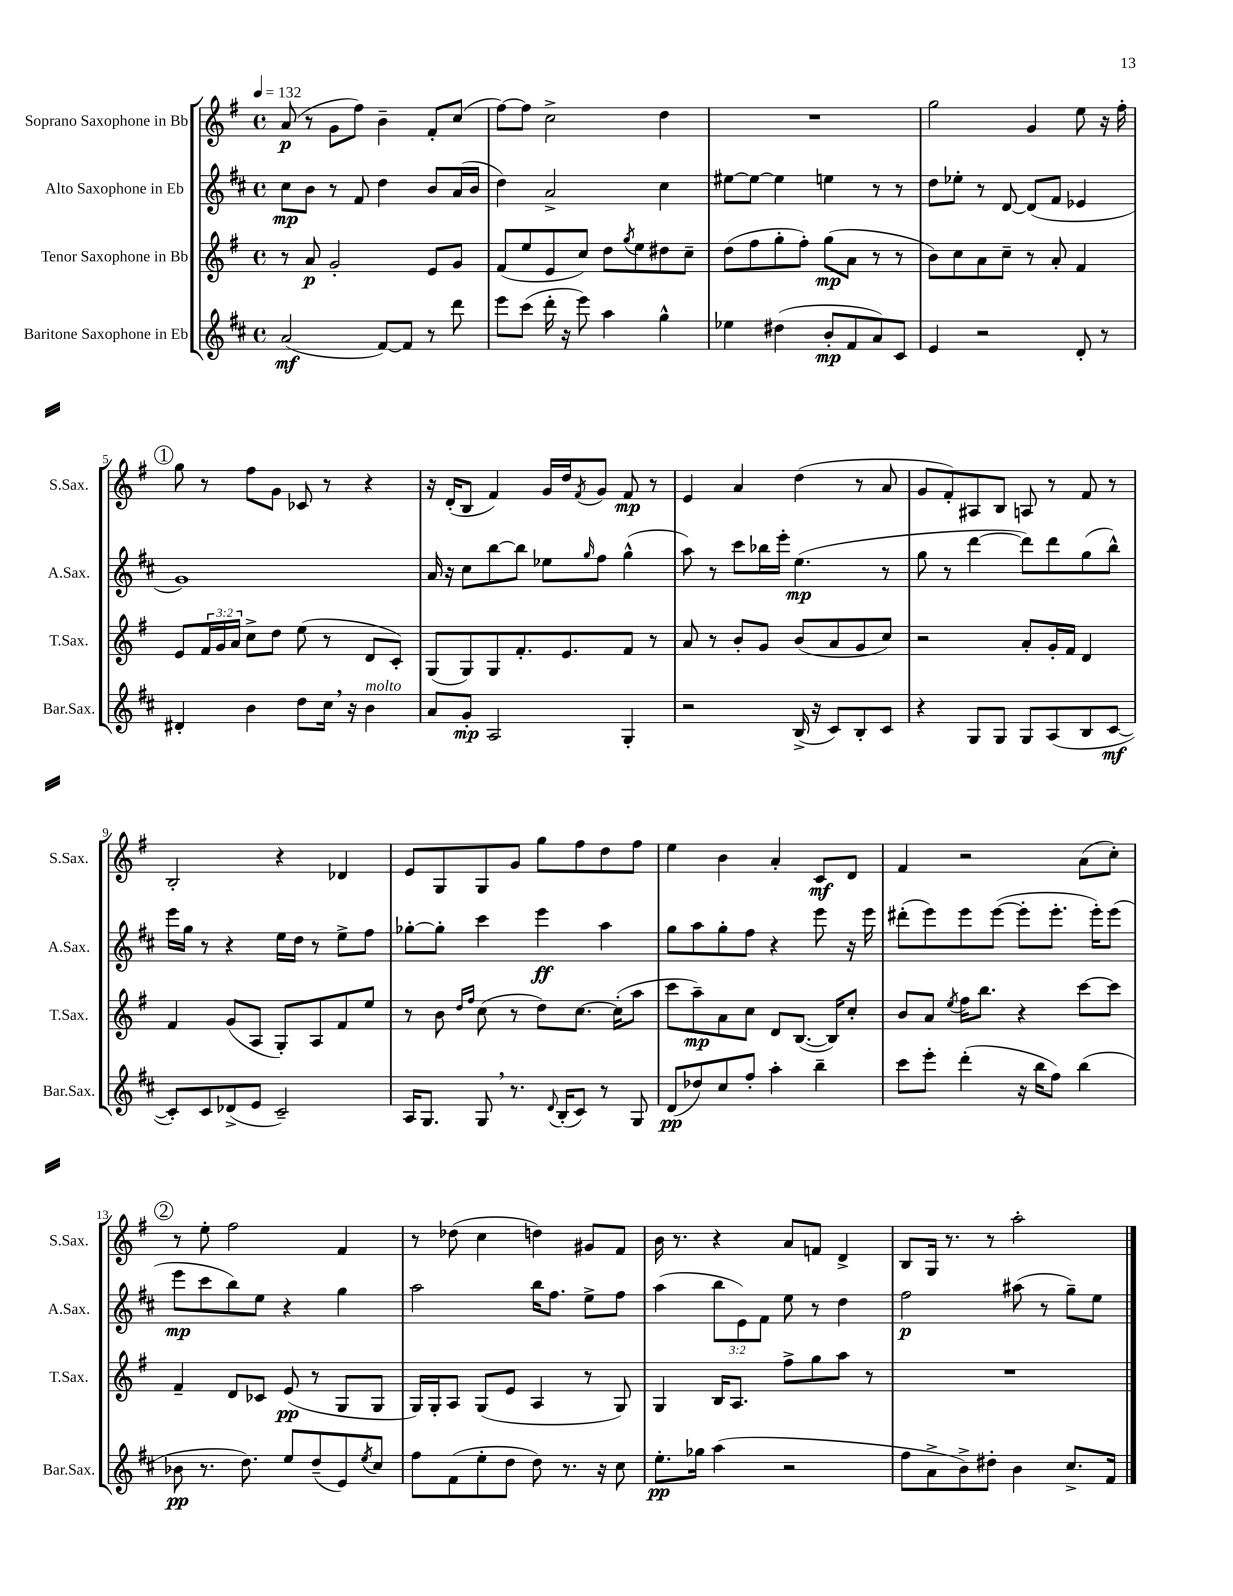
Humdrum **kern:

**kern	**dynam	**kern	**dynam	**kern	**dynam	**kern	**dynam
*part4	*part4	*part3	*part3	*part2	*part2	*part1	*part1
*staff4	*staff4	*staff3	*staff3	*staff2	*staff2	*staff1	*staff1
*I"Baritone Saxophone in Eb	*	*I"Tenor Saxophone in Bb	*	*I"Alto Saxophone in Eb	*	*I"Soprano Saxophone in Bb	*
*I'Bar.Sax.	*	*I'T.Sax.	*	*I'A.Sax.	*	*I'S.Sax.	*
*clefG2	*	*clefG2	*	*clefG2	*	*clefG2	*
*k[f#c#]	*	*k[f#]	*	*k[f#c#]	*	*k[f#]	*
*M4/4	*	*M4/4	*	*M4/4	*	*M4/4	*
*met(c)	*	*met(c)	*	*met(c)	*	*met(c)	*
*MM132	*	*MM132	*	*MM132	*	*MM132	*
=1	=1	=1	=1	=1	=1	=1	=1
(2a/	mf	8r	.	8cc#\L	mp	(8a/	p
.	.	8a/	p	8b\J	.	8r	.
.	.	2g'/	.	8r	.	8g\L	.
.	.	.	.	8f#/	.	8ff#\J)	.
[8f#/L)	.	.	.	4dd\	.	4b~\	.
8f#/J]	.	.	.	.	.	.	.
8r	.	8e/L	.	8b/L	.	8f#'/L	.
8ddd\	.	8g/J	.	(16a/L	.	(8cc/J	.
.	.	.	.	16b/JJ	.	.	.
=2	=2	=2	=2	=2	=2	=2	=2
8eee\L	.	(8f#/L	.	4dd\)	.	[8ff#\L)	.
(8ccc#\J	.	8ee/	.	.	.	8ff#\J]	.
16ddd'\	.	8e/	.	2a^/	.	2cc^\	.
16r	.	.	.	.	.	.	.
8eee\)	.	8cc/J)	.	.	.	.	.
4aa\	.	8dd\L	.	.	.	.	.
.	.	8qgg/	.	.	.	.	.
.	.	8ee\	.	.	.	.	.
4gg^^\	.	8dd#X\	.	4cc#\	.	4dd\	.
.	.	8cc~\J	.	.	.	.	.
=3	=3	=3	=3	=3	=3	=3	=3
4ee-X\	.	(8dd\L	.	[8ee#X\L	.	1r	.
.	.	8ff#\	.	8ee#\J_	.	.	.
(4dd#X\	.	8gg'\	.	4ee#\]	.	.	.
.	.	8ff#'\J)	.	.	.	.	.
8b'/L	mp	(8gg\L	mp	4een\	.	.	.
8f#/	.	8a\J	.	.	.	.	.
8a/)	.	8r	.	8r	.	.	.
8c#/J	.	8r	.	8r	.	.	.
=4	=4	=4	=4	=4	=4	=4	=4
4e/	.	8b\L)	.	8dd\L	.	2gg\	.
.	.	8cc\	.	8ee-X'\J	.	.	.
2r	.	8a\	.	8r	.	.	.
.	.	8cc~\J	.	[8d/	.	.	.
.	.	8r	.	(8d/L]	.	4g/	.
.	.	8a'/	.	8f#/J	.	.	.
8d'/	.	4f#/	.	4e-X/	.	8ee\	.
8r	.	.	.	.	.	16r	.
.	.	.	.	.	.	16ff#'\	.
!!LO:LB:g=z
!!LO:REH:place=s1:t=1
=5	=5	=5	=5	=5	=5	=5	=5
4d#X'/	.	8e/L	.	1g)	.	8gg\	.
.	.	24f#/L	.	.	.	8r	.
.	.	24g/	.	.	.	.	.
.	.	24a/JJ	.	.	.	.	.
4b\	.	8cc^\L	.	.	.	8ff#\L	.
.	.	8dd\J	.	.	.	8g\J	.
8dd\L	.	(8ee\	.	.	.	8c-X/	.
16cc#,\Jk	.	8r	.	.	.	8r	.
16r	.	.	.	.	.	.	.
!LO:TX:a:i:t=molto	!	!	!	!	!	!	!
4b\	.	8d/L	.	.	.	4r	.
.	.	8c'/J)	.	.	.	.	.
=6	=6	=6	=6	=6	=6	=6	=6
8a/L	.	(8G/L	.	16a/	.	16r	.
.	.	.	.	16r	.	(16d'/KL	.
8g'/J	mp	8G/)	.	8cc#\L	.	8B/J	.
2A/	.	8G/	.	[8bb\	.	4f#/)	.
.	.	8.f#'/	.	8bb\J]	.	.	.
.	.	.	.	8ee-X\L	.	16g/LL	.
.	.	8.e/	.	.	.	16dd/J	.
.	.	.	.	16qqgg/	.	8qf#/	.
.	.	.	.	8ff#\J	.	8g/J	.
4G'/	.	8f#/J	.	(4gg^^\	.	8f#/	mp
.	.	8r	.	.	.	8r	.
=7	=7	=7	=7	=7	=7	=7	=7
2r	.	8a/	.	8aa\)	.	4e/	.
.	.	8r	.	8r	.	.	.
.	.	8b'/L	.	8ccc#\L	.	4a/	.
.	.	8g/J	.	16bb-X\L	.	.	.
.	.	.	.	16eee'\JJ	.	.	.
(16B^/	.	(8b/L	.	(4.ee\	mp	(4dd\	.
16r	.	.	.	.	.	.	.
8c#/L)	.	8a/	.	.	.	.	.
8B'/	.	8g/	.	.	.	8r	.
8c#/J	.	8cc/J)	.	8r	.	8a/	.
=8	=8	=8	=8	=8	=8	=8	=8
4r	.	2r	.	8gg\	.	8g/L	.
.	.	.	.	8r	.	8f#'/)	.
8G/L	.	.	.	[4ddd\	.	8A#X/	.
8G/J	.	.	.	.	.	8B/J	.
8G/L	.	8a'/L	.	8ddd\L])	.	8An/	.
(8A/	.	16g'/L	.	8ddd\	.	8r	.
.	.	16f#/JJ	.	.	.	.	.
8B/	.	4d/	.	(8gg\	.	8f#/	.
[8c#/J	mf	.	.	8bb^^\J)	.	8r	.
!!LO:LB:g=z
=9	=9	=9	=9	=9	=9	=9	=9
8c#'/L])	.	4f#/	.	16eee\LL	.	2B'/	.
.	.	.	.	16gg\JJ	.	.	.
8c#/	.	.	.	8r	.	.	.
(8d-X^/	.	(8g/L	.	4r	.	.	.
8e/J	.	8A/J	.	.	.	.	.
2c#~/)	.	8G'/L)	.	16ee\LL	.	4r	.
.	.	.	.	16dd\JJ	.	.	.
.	.	8A/	.	8r	.	.	.
.	.	8f#/	.	8ee^\L	.	4d-X/	.
.	.	8ee/J	.	8ff#\J	.	.	.
=10	=10	=10	=10	=10	=10	=10	=10
16A/KL	.	8r	.	[8gg-X'\L	.	8e/L	.
8.G/J	.	.	.	.	.	.	.
.	.	8b\	.	8gg-'\J]	.	8G/	.
.	.	16qqdd/LL	.	.	.	.	.
.	.	16qqff#/JJ	.	.	.	.	.
8G,/	.	(8cc\	.	4ccc#\	.	8G/	.
8.r	.	8r	.	.	.	8g/J	.
.	.	8dd\L)	.	4eee\	ff	8gg\L	.
8qqd/	.	.	.	.	.	.	.
(16B'/KL	.	.	.	.	.	.	.
8c#/J)	.	[8.cc\J	.	.	.	8ff#\	.
8r	.	.	.	4aa\	.	8dd\	.
.	.	(16cc'\KL]	.	.	.	.	.
8G/	.	8aa\J	.	.	.	8ff#\J	.
=11	=11	=11	=11	=11	=11	=11	=11
(8d/L	pp	8ccc\L	.	8gg\L	.	4ee\	.
8dd-X/)	.	8aa~\)	mp	8aa\	.	.	.
8cc#/	.	8a\	.	8gg'\	.	4b\	.
8ff#'/J	.	8cc\J	.	8ff#\J	.	.	.
4aa'\	.	8d/L	.	4r	.	4a'/	.
.	.	([8.B/J	.	.	.	.	.
4bb~\	.	.	.	8eee\	.	8c/L	mf
.	.	16B/KL])	.	.	.	.	.
.	.	8cc'/J	.	16r	.	8d/J	.
.	.	.	.	16eee\	.	.	.
=12	=12	=12	=12	=12	=12	=12	=12
8ccc#\L	.	8b/L	.	(8ddd#X'\L	.	4f#/	.
8eee'\J	.	8a/J	.	8eee\)	.	.	.
.	.	8qee/	.	.	.	.	.
(4ddd'\	.	16ff#\KL	.	8eee\	.	2r	.
.	.	8.bb\J	.	.	.	.	.
.	.	.	.	([8eee\J	.	.	.
16r	.	4r	.	8eee'\L]	.	.	.
16bb\KL	.	.	.	.	.	.	.
8ff#\J)	.	.	.	8.eee'\J	.	.	.
(4bb\	.	[8ccc\L	.	.	.	(8a\L	.
.	.	.	.	16eee'\KL)	.	.	.
.	.	8ccc\J]	.	(8eee\J	.	8cc'\J)	.
!!LO:LB:g=z
!!LO:REH:place=s1:t=2
=13	=13	=13	=13	=13	=13	=13	=13
8b-X\	pp	4f#~/	.	8eee\L	mp	8r	.
8.r	.	.	.	8ccc#\	.	8ee'\	.
.	.	8d/L	.	8bb\)	.	2ff#\	.
8.dd\)	.	.	.	.	.	.	.
.	.	8c-X/J	.	8ee\J	.	.	.
8ee/L	.	(8e/	pp	4r	.	.	.
(8dd~/	.	8r	.	.	.	.	.
8e/)	.	8G/L	.	4gg\	.	4f#/	.
8qee/	.	.	.	.	.	.	.
8cc#/J	.	8G/J	.	.	.	.	.
=14	=14	=14	=14	=14	=14	=14	=14
8ff#\L	.	16G/LL)	.	2aa\	.	8r	.
.	.	16G'/J	.	.	.	.	.
(8f#\	.	8A/J	.	.	.	(8dd-X\	.
8ee'\	.	(8G/L	.	.	.	4cc\	.
8dd\J	.	8e/J	.	.	.	.	.
8dd\)	.	4A/	.	16bb\KL	.	4ddn\)	.
.	.	.	.	8.ff#\J	.	.	.
8.r	.	.	.	.	.	.	.
.	.	8r	.	8ee^\L	.	8g#X/L	.
16r	.	.	.	.	.	.	.
8cc#\	.	8G/)	.	8ff#\J	.	8f#/J	.
=15	=15	=15	=15	=15	=15	=15	=15
8.ee'\L	pp	4G/	.	(4aa\	.	16b\	.
.	.	.	.	.	.	8.r	.
16gg-X\Jk	.	.	.	.	.	.	.
(4aa\	.	16B/KL	.	12bb\L	.	4r	.
.	.	8.A/J	.	.	.	.	.
.	.	.	.	12e\)	.	.	.
.	.	.	.	12f#\J	.	.	.
2r	.	8ff#^\L	.	8ee\	.	8a/L	.
.	.	8gg\	.	8r	.	8fn/J	.
.	.	8aa\J	.	4dd\	.	4d^/	.
.	.	8r	.	.	.	.	.
=16	=16	=16	=16	=16	=16	=16	=16
8ff#\L	.	1r	.	2ff#\	p	8B/L	.
8a^\	.	.	.	.	.	16G/Jk	.
.	.	.	.	.	.	8.r	.
8b^\)	.	.	.	.	.	.	.
8dd#X'\J	.	.	.	.	.	8r	.
4b\	.	.	.	(8aa#X\	.	2aa'\	.
.	.	.	.	8r	.	.	.
8.cc#^/L	.	.	.	8gg~\L)	.	.	.
.	.	.	.	8ee\J	.	.	.
16f#/Jk	.	.	.	.	.	.	.
==	==	==	==	==	==	==	==
*-	*-	*-	*-	*-	*-	*-	*-
